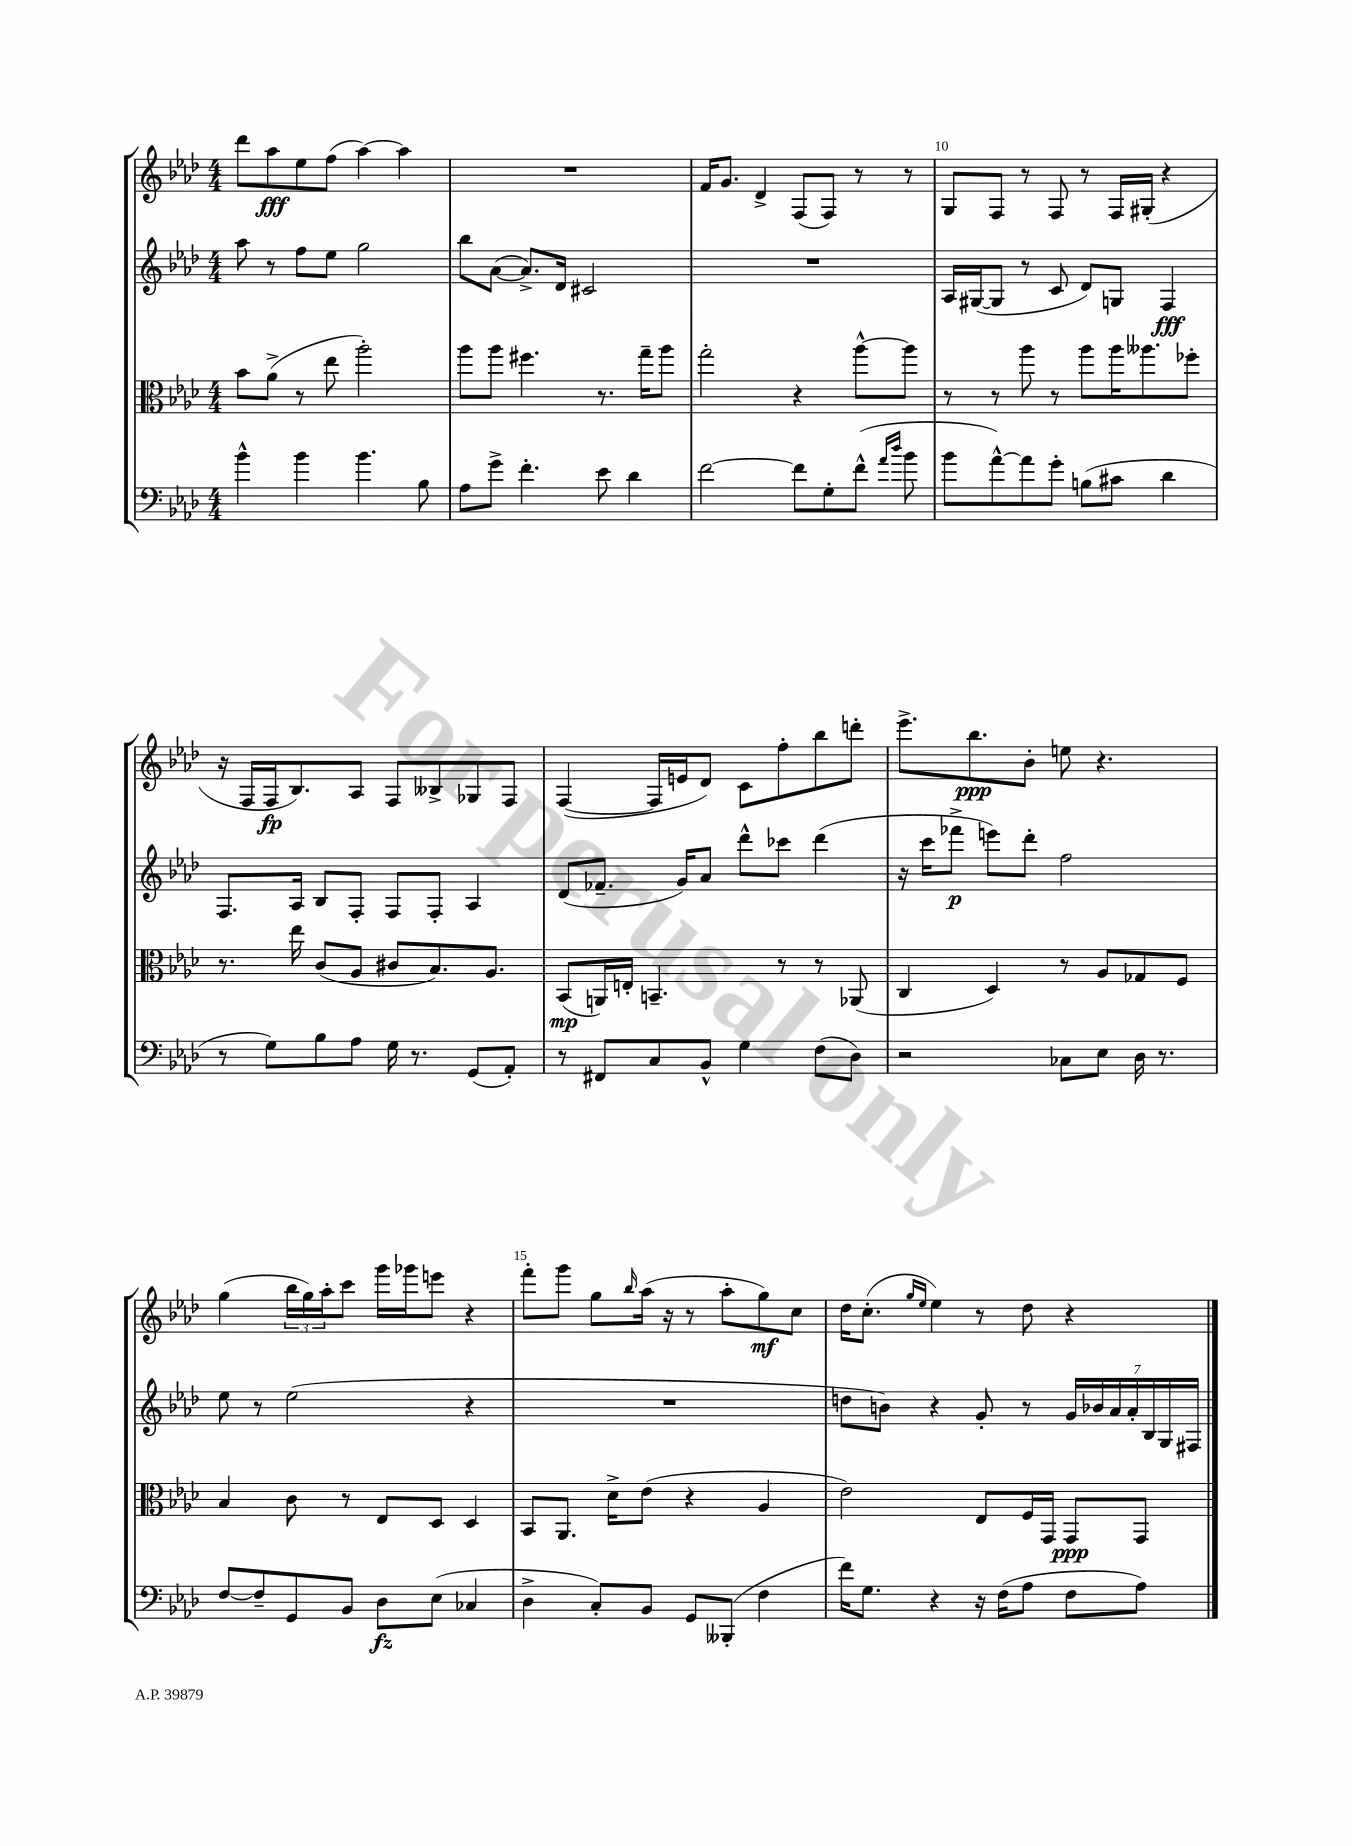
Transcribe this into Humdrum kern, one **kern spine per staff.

**kern	**dynam	**kern	**dynam	**kern	**dynam	**kern	**dynam
*part4	*part4	*part3	*part3	*part2	*part2	*part1	*part1
*staff4	*staff4	*staff3	*staff3	*staff2	*staff2	*staff1	*staff1
*clefF4	*	*clefC3	*	*clefG2	*	*clefG2	*
*k[b-e-a-d-]	*	*k[b-e-a-d-]	*	*k[b-e-a-d-]	*	*k[b-e-a-d-]	*
*M4/4	*	*M4/4	*	*M4/4	*	*M4/4	*
=7	=7	=7	=7	=7	=7	=7	=7
4b-^^\	.	8b-\L	.	8aa-\	.	8ddd-\L	.
.	.	(8a-^\J	.	8r	.	8aa-\	fff
4b-\	.	8r	.	8ff\L	.	8ee-\	.
.	.	8ee-\	.	8ee-\J	.	(8ff\J	.
4.b-\	.	2aa-'\)	.	2gg\	.	[4aa-\)	.
.	.	.	.	.	.	4aa-\]	.
8B-\	.	.	.	.	.	.	.
=8	=8	=8	=8	=8	=8	=8	=8
8A-\L	.	8aa-\L	.	8bb-\L	.	1r	.
8g^\J	.	8aa-\J	.	([8a-\J	.	.	.
4.f'\	.	4.ff#X\	.	8.a-^/L])	.	.	.
.	.	.	.	16d-/Jk	.	.	.
.	.	.	.	2c#X/	.	.	.
8e-\	.	8.r	.	.	.	.	.
4d-\	.	.	.	.	.	.	.
.	.	16gg~\KL	.	.	.	.	.
.	.	8aa-\J	.	.	.	.	.
=9	=9	=9	=9	=9	=9	=9	=9
[2f\	.	2gg'\	.	1r	.	16f/KL	.
.	.	.	.	.	.	8.g/J	.
.	.	.	.	.	.	4d-^/	.
8f\L]	.	4r	.	.	.	(8F/L	.
8G'\	.	.	.	.	.	8F/J)	.
(8f^^\J	.	[8aa-^^\L	.	.	.	8r	.
16qqa-/LL	.	.	.	.	.	.	.
16qqdd-/JJ	.	.	.	.	.	.	.
8b-\	.	8aa-\J]	.	.	.	8r	.
=10	=10	=10	=10	=10	=10	=10	=10
8b-\L	.	8r	.	16A-/LL	.	8G/L	.
.	.	.	.	([16G#X/J	.	.	.
[8a-^^\)	.	8r	.	8G#/J]	.	8F/J	.
8a-\]	.	8aa-\	.	8r	.	8r	.
8g'\J	.	8r	.	8c/	.	8F/	.
(8Bn\L	.	8aa-\L	.	8d-/L)	.	8r	.
8c#X\J	.	16aa-\K	.	8Gn/J	.	16F/LL	.
.	.	8.aa--X\	.	.	.	(16G#X'/JJ	.
4d-\	.	.	.	4F/	fff	4r	.
.	.	8ff-X'\J	.	.	.	.	.
!!LO:LB:g=z
=11	=11	=11	=11	=11	=11	=11	=11
8r	.	8.r	.	8.F/L	.	16r	.
.	.	.	.	.	.	16F/LL	.
8G\L)	.	.	.	.	.	16F/J	fp
.	.	16ee-\	.	16A-/Jk	.	8.B-/)	.
8B-\	.	(8c/L	.	8B-/L	.	.	.
8A-\J	.	8A-/J	.	8F'/J	.	8A-/J	.
16G\	.	8c#X/L	.	8F/L	.	8F/L	.
8.r	.	.	.	.	.	.	.
.	.	8.B-/)	.	8F'/J	.	8B--X^/	.
(8GG/L	.	.	.	4A-/	.	8G-X/	.
.	.	8.A-/J	.	.	.	.	.
8AA-'/J)	.	.	.	.	.	8F/J	.
=12	=12	=12	=12	=12	=12	=12	=12
8r	.	(8BB-/L	mp	(8d-/L	.	([4F/	.
8FF#X/L	.	16AAn/L)	.	8.f-X~/J	.	.	.
.	.	16En'/JJ	.	.	.	.	.
8C/	.	4.BBn~/	.	.	.	16F/LL]	.
.	.	.	.	16g/KL)	.	16en/J	.
8BB-^^/J	.	.	.	8a-/J	.	8d-/J)	.
4G\	.	.	.	8ddd-^^\L	.	8c\L	.
.	.	8r	.	8ccc-X\J	.	8ff'\	.
(8F\L	.	8r	.	(4ddd-\	.	8bb-\	.
8D-\J)	.	(8AA-X/	.	.	.	8dddn'\J	.
=13	=13	=13	=13	=13	=13	=13	=13
2r	.	4C/	.	16r	.	8.eee-^\L	.
.	.	.	.	16ccc\KL	.	.	.
.	.	.	.	8fff-X^\J	p	.	.
.	.	.	.	.	.	8.bb-\	ppp
.	.	4D-/)	.	8eeen\L)	.	.	.
.	.	.	.	8ddd-'\J	.	8b-'\J	.
8C-X\L	.	8r	.	2ff\	.	8een\	.
8E-\J	.	8A-/L	.	.	.	4.r	.
16D-\	.	8G-X/	.	.	.	.	.
8.r	.	.	.	.	.	.	.
.	.	8F/J	.	.	.	.	.
!!LO:LB:g=z
=14	=14	=14	=14	=14	=14	=14	=14
[8F/L	.	4B-/	.	8ee-\	.	(4gg\	.
8F~/]	.	.	.	8r	.	.	.
8GG/	.	8c\	.	(2ee-\	.	24bb-\LL	.
.	.	.	.	.	.	24gg\)	.
.	.	.	.	.	.	24aa-'\J	.
8BB-/J	.	8r	.	.	.	8ccc\J	.
8D-\L	fz	8E-/L	.	.	.	16ggg\LL	.
.	.	.	.	.	.	16ggg-X\J	.
(8E-\J	.	8D-/J	.	.	.	8eeen\J	.
4C-X/	.	4D-/	.	4r	.	4r	.
=15	=15	=15	=15	=15	=15	=15	=15
4D-^\	.	8BB-/L	.	1r	.	8fff'\L	.
.	.	8.AA-/J	.	.	.	8ggg\J	.
8C'/L)	.	.	.	.	.	8gg\L	.
.	.	16d-^\KL	.	.	.	.	.
.	.	.	.	.	.	16qqbb-/	.
8BB-/J	.	(8e-\J	.	.	.	(16aa-\Jk	.
.	.	.	.	.	.	16r	.
8GG/L	.	4r	.	.	.	8r	.
(8BBB--X'/J	.	.	.	.	.	8aa-'\L	.
4F\	.	4A-/	.	.	.	8gg\)	mf
.	.	.	.	.	.	8cc\J	.
=16	=16	=16	=16	=16	=16	=16	=16
16f\KL)	.	2e-\)	.	8ddn\L	.	16dd-\KL	.
8.G\J	.	.	.	.	.	(8.cc'\J	.
.	.	.	.	8bn\J)	.	.	.
.	.	.	.	.	.	16qqgg/LL	.
.	.	.	.	.	.	16qqee-/JJ	.
4r	.	.	.	4r	.	4ee-\)	.
16r	.	8E-/L	.	8g'/	.	8r	.
(16F\KL	.	.	.	.	.	.	.
8A-\J	.	16F/L	.	8r	.	8dd-\	.
.	.	16GG/JJ	.	.	.	.	.
8F\L	.	8GG/L	ppp	28g/LL	.	4r	.
.	.	.	.	28b-X/	.	.	.
.	.	.	.	28a-/	.	.	.
.	.	.	.	28a-'/	.	.	.
8A-\J)	.	8GG/J	.	.	.	.	.
.	.	.	.	28B-/	.	.	.
.	.	.	.	28G/	.	.	.
.	.	.	.	28F#X/JJ	.	.	.
==	==	==	==	==	==	==	==
*-	*-	*-	*-	*-	*-	*-	*-
